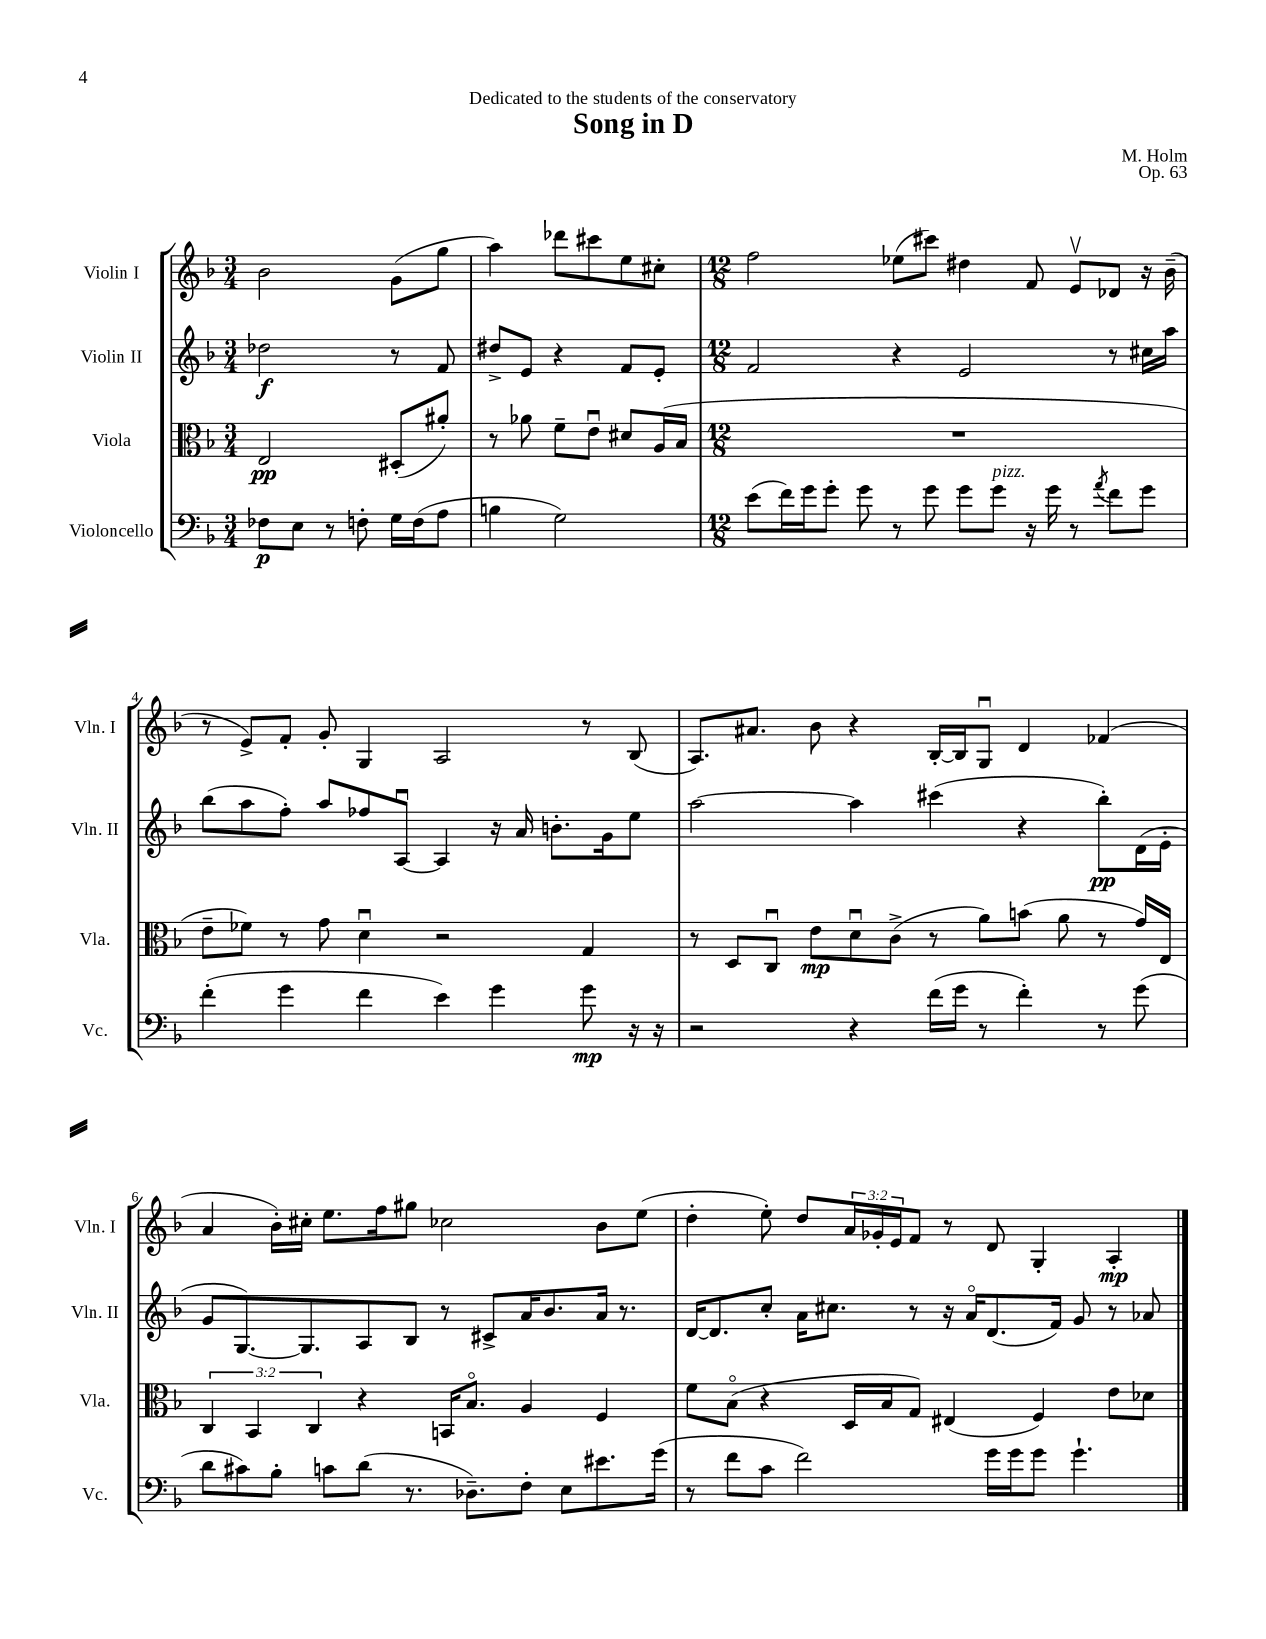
\header { title = "Song in D" composer = "M. Holm" dedication = "Dedicated to the students of the conservatory" opus = "Op. 63" }
<<
\new StaffGroup <<
\new Staff = "s0" \with { instrumentName = "Violin I" shortInstrumentName = "Vln. I" } {
    \clef treble \key f \major \numericTimeSignature \time 3/4 \override Staff.TupletNumber.text = #tuplet-number::calc-fraction-text
    bes'2 g'8( g''8 |
    a''4) des'''8 cis'''8 e''8 cis''8-. |
    \numericTimeSignature \time 12/8 f''2 ees''8( cis'''8) dis''4 f'8 e'8\upbow des'8 r16 bes'16--( |
    r8 e'8->) f'8-. g'8-. g4 a2 r8 bes8( |
    a8.) ais'8. bes'8 r4 bes16~-. bes16 g8\downbow d'4 fes'4( |
    a'4 bes'16-.) cis''16-. e''8. f''16 gis''8 ces''2 bes'8 e''8( |
    d''4-. e''8-.) d''8 \tuplet 3/2 { a'16 ges'16-. e'16 } f'8 r8 d'8 g4-. a4-.\mp \bar "|." |
}
\new Staff = "s1" \with { instrumentName = "Violin II" shortInstrumentName = "Vln. II" } {
    \clef treble \key f \major \numericTimeSignature \time 3/4
    des''2\f r8 f'8 |
    dis''8-> e'8 r4 f'8 e'8-. |
    \numericTimeSignature \time 12/8 f'2 r4 e'2 r8 cis''16 a''16 |
    bes''8( a''8 f''8-.) a''8 fes''8 a8~\downbow a4 r16 a'16 b'8.-. g'16 e''8 |
    a''2~ a''4 cis'''4( r4 bes''8-.\pp) d'16( e'16-. |
    g'8 g8.~) g8. a8 bes8 r8 cis'8-> a'16 bes'8. a'16 r8. |
    d'16~ d'8. c''8-. a'16 cis''8. r8 r16 a'16\flageolet d'8.( f'16) g'8 r8 aes'8 \bar "|." |
}
\new Staff = "s2" \with { instrumentName = "Viola" shortInstrumentName = "Vla." } {
    \clef alto \key f \major \numericTimeSignature \time 3/4 \override Staff.TupletNumber.text = #tuplet-number::calc-fraction-text
    e2\pp dis8-.( ais'8-.) |
    r8 aes'8 f'8-- e'8\downbow dis'8 a16( bes16 |
    \numericTimeSignature \time 12/8 R1. |
    e'8-- fes'8) r8 g'8 d'4\downbow r2 g4 |
    r8 d8 c8\downbow e'8\mp d'8\downbow c'8->( r8 a'8) b'8( a'8 r8 g'16) e16 |
    \tuplet 3/2 { c4 bes,4 c4 } r4 b,16 bes8.\flageolet a4 f4 |
    f'8 bes8\flageolet( r4 d16 bes16 g8) eis4( f4) e'8 des'8 \bar "|." |
}
\new Staff = "s3" \with { instrumentName = "Violoncello" shortInstrumentName = "Vc." } {
    \clef bass \key f \major \numericTimeSignature \time 3/4
    fes8\p e8 r8 f8-. g16 f16( a8 |
    b4 g2) |
    \numericTimeSignature \time 12/8 e'8( f'16) g'16 g'8-. g'8 r8 g'8 g'8 g'8^\markup { \italic "pizz." } r16 g'16 r8 \acciaccatura { a'8 } f'8 g'8 |
    f'4-.( g'4 f'4 e'4) g'4 g'8\mp r16 r16 |
    r2 r4 f'16( g'16 r8 f'4-.) r8 g'8( |
    d'8 cis'8) bes8-. c'8 d'8( r8. des8.--) f8-. e8 eis'8. g'16( |
    r8 f'8 c'8 f'2) g'16 g'16 g'8 g'4.-! \bar "|." |
}
>>
>>
